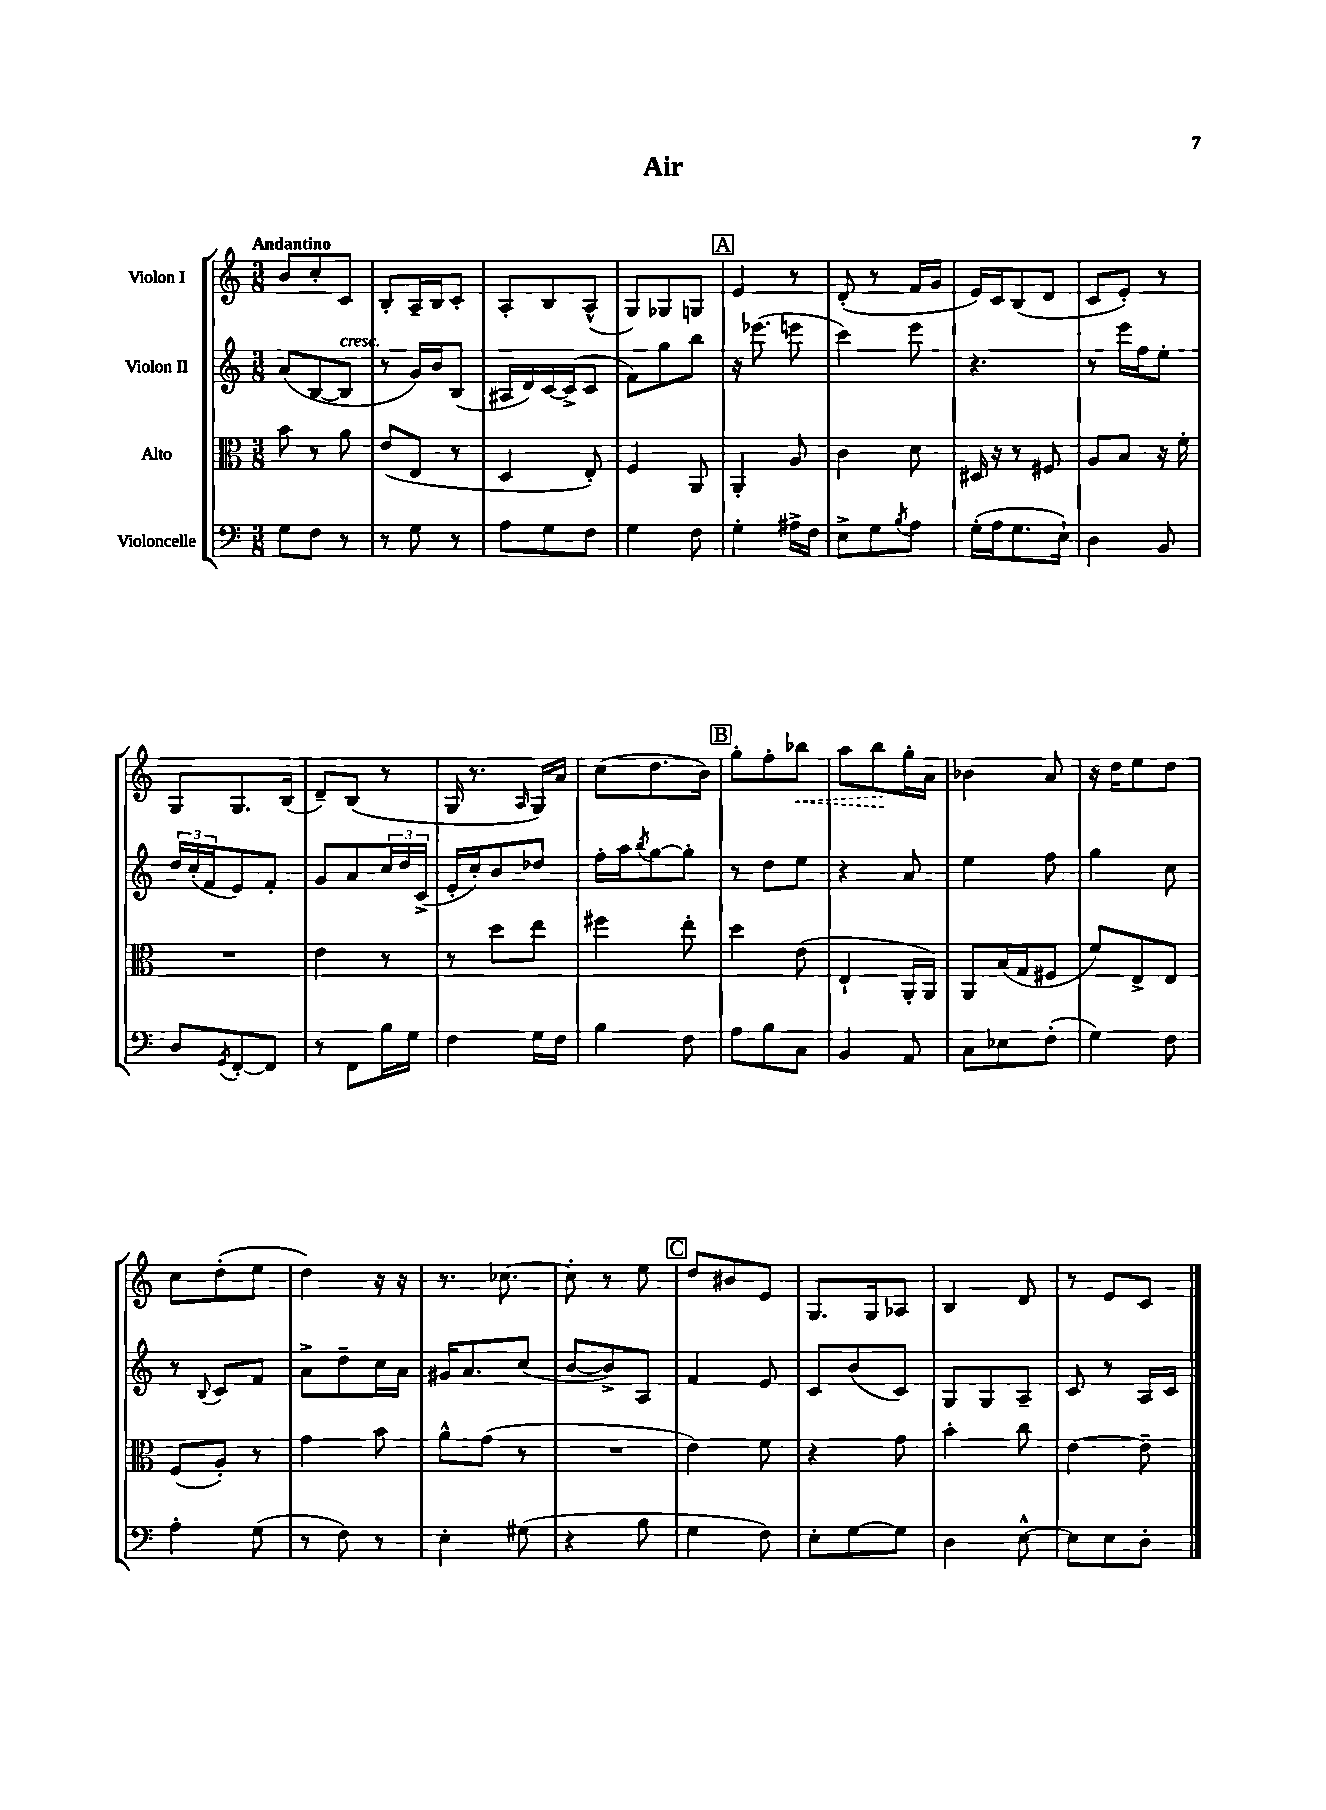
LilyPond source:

\header { title = "Air" }
<<
\new StaffGroup <<
\new Staff = "s0" \with { instrumentName = "Violon I" } {
    \clef treble \key c \major \numericTimeSignature \time 3/8 \tempo "Andantino"
    b'8 c''8-. c'8 |
    b8-. a16-- b16 c'8-. |
    a8-. b8 a8-^( |
    g8) ges8 g8 |
    \mark \markup { \box "A" } e'4 r8 |
    d'8-.( r8 f'16 g'16 |
    e'16) c'16 b8( d'8 |
    c'8 e'8-.) r8 |
    g8 g8. b16( |
    d'8--) b8( r8 |
    g16 r8. \grace { a16 } g16) a'16 |
    c''8( d''8. b'16) |
    \mark \markup { \box "B" } g''8-. f''8-. \once \override Hairpin.style = #'dashed-line bes''8\< |
    a''8 b''8\! g''16-. a'16 |
    bes'4 a'8 |
    r16 d''16 e''8 d''8 |
    c''8 d''8-.( e''8 |
    d''4) r16 r16 |
    r8. ces''8.~ |
    ces''8-. r8 e''8 |
    \mark \markup { \box "C" } d''8 bis'8 e'8 |
    g8. g16 aes8 |
    b4 d'8 |
    r8 e'8 c'8 \bar "|." |
}
\new Staff = "s1" \with { instrumentName = "Violon II" } {
    \clef treble \key c \major \numericTimeSignature \time 3/8
    a'8( b8~ b8^\markup { \italic "cresc." } |
    r8 g'16) b'16 b8( |
    ais16 d'16) c'16~ c'16->( c'8 |
    f'8) g''8 b''8 |
    \mark \markup { \box "A" } r16 ees'''8.( e'''8 |
    c'''4) e'''8 |
    r4. |
    r8 e'''16 f''16 e''8-. |
    \tuplet 3/2 { d''16 c''16-.( f'16 } e'8) f'8-. |
    g'8 a'8 \tuplet 3/2 { c''16 d''16 c'16->( } |
    e'16-. c''16-.) b'8 des''8 |
    f''16-. a''16 \acciaccatura { b''8 } g''8~ g''8-. |
    \mark \markup { \box "B" } r8 d''8 e''8 |
    r4 a'8 |
    e''4 f''8 |
    g''4 c''8 |
    r8 \appoggiatura { b8 } c'8 f'8 |
    a'8-> d''8-- c''16 a'16 |
    gis'16 a'8. c''8( |
    b'8~ b'8->) a8 |
    \mark \markup { \box "C" } f'4 e'8 |
    c'8 b'8( c'8) |
    g8 g8 a8-- |
    c'8 r8 a16 c'16 \bar "|." |
}
\new Staff = "s2" \with { instrumentName = "Alto" } {
    \clef alto \key c \major \numericTimeSignature \time 3/8
    b'8 r8 a'8 |
    e'8( e8 r8 |
    d4 e8-.) |
    f4 a,8 |
    \mark \markup { \box "A" } a,4-. a8 |
    c'4 d'8 |
    dis16 r16 r8 fis8 |
    a8 b8 r16 f'16-. |
    R4. |
    e'4 r8 |
    r8 d''8 e''8 |
    fis''4 e''8-. |
    \mark \markup { \box "B" } d''4 e'8( |
    e4-! a,16-. a,16) |
    a,8 b16( g16 fis8 |
    f'8) e8-> e8 |
    f8( a8-.) r8 |
    g'4 b'8 |
    a'8-^ g'8( r8 |
    R4. |
    \mark \markup { \box "C" } e'4) f'8 |
    r4 g'8 |
    b'4-. c''8 |
    e'4~ e'8-- \bar "|." |
}
\new Staff = "s3" \with { instrumentName = "Violoncelle" } {
    \clef bass \key c \major \numericTimeSignature \time 3/8
    g8 f8 r8 |
    r8 g8 r8 |
    a8 g8 f8 |
    g4 f8 |
    \mark \markup { \box "A" } g4-. ais16-> f16 |
    e8-> g8 \acciaccatura { b8 } a8 |
    g16-.( a16 g8. e16-!) |
    d4 b,8 |
    d8 \acciaccatura { g,8 } f,8~-. f,8 |
    r8 f,8 b16 g16 |
    f4 g16 f16 |
    b4 f8 |
    \mark \markup { \box "B" } a8 b8 c8 |
    b,4 a,8 |
    c8 ees8 f8-.( |
    g4) f8 |
    a4-. g8( |
    r8 f8) r8 |
    e4-. gis8( |
    r4 b8 |
    \mark \markup { \box "C" } g4 f8) |
    e8-. g8~ g8 |
    d4 e8~-^ |
    e8 e8 d8-. \bar "|." |
}
>>
>>
\layout { \context { \Score \remove "Bar_number_engraver" } }
